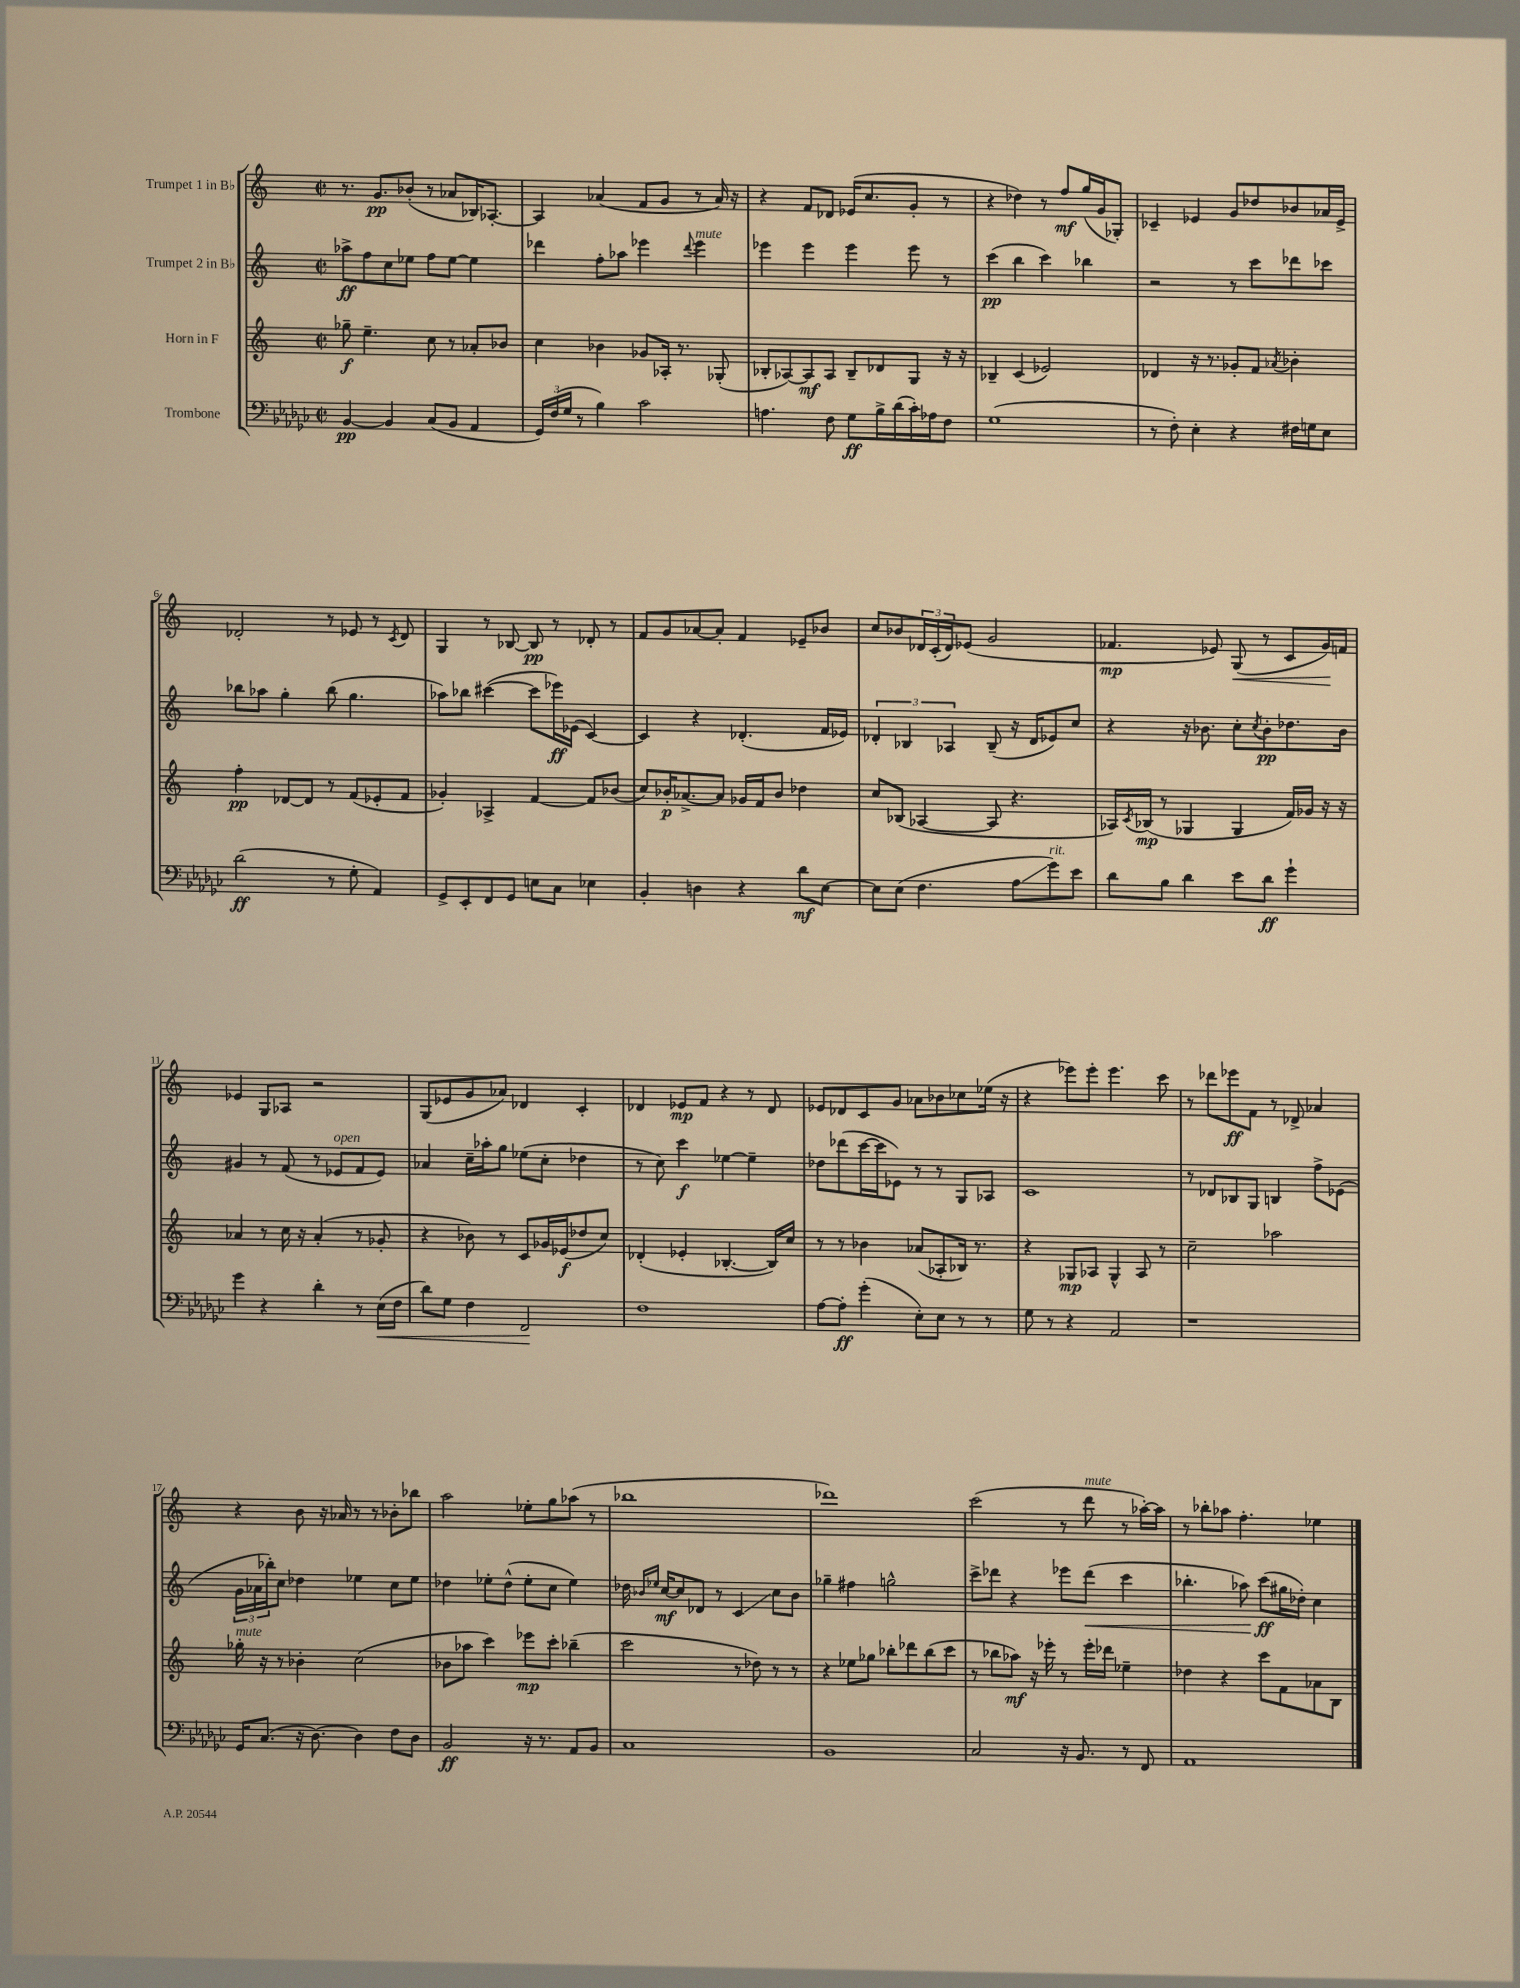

**kern	**kern	**kern	**kern
*staff4	*staff3	*staff2	*staff1
*clefF4	*clefG2	*clefG2	*clefG2
*k[b-e-a-d-g-c-]	*k[]	*k[]	*k[]
*M2/2	*M2/2	*M2/2	*M2/2
*met(c|)	*met(c|)	*met(c|)	*met(c|)
[4BB-/	8gg-~\	8aa-^\L	8.r
.	4.ee~\	8ff\	.
.	.	.	8.g/L
4BB-/]	.	8cc\	.
.	.	8ee-\J	(8b-'/J
(8C-/L	8cc\	8ff\L	8r
8BB-/J	8r	[8ee-\J	8a-/L
4AA-/	8a-'/L	4ee-\]	16B-/K)
.	.	.	[8.A-'/J
.	8b-/J	.	.
=	=	=	=
24GG-/LL)	4cc\	4ddd-\	4A-/]
(24F/	.	.	.
24G-/JJ	.	.	.
8r	.	.	.
4B-\)	4b-\	8ff'\L	(4a-/
.	.	8aa-\J	.
2c-\	8g-/L	4eee-\	8f/L
.	16A-'/Jk	.	8g/J
.	8.r	.	.
.	.	8qqddd-/	.
.	.	4eee-\	8r
.	(8G-'/	.	16a-/)
.	.	.	16r
=	=	=	=
4.A\	8B-'/L	4eee-\	4r
.	[8A-/)	.	.
.	8A-/]	4eee-\	8f/L
8F\	8A-/J	.	8d-/J
8G-\L	8B-~/L	4eee-\	(16e-/LK
.	.	.	8.cc/
16B-^\L	8d-/	.	.
(16d-\	.	.	.
16c-'\)	8G/J	8eee-\	8g'/J
16A-\J	.	.	.
8F\J	16r	8r	8r
.	16r	.	.
=	=	=	=
(1G-	4B-~/	(4ccc\	4r
.	(4c/	4bb\	4dd-\)
.	2e-/)	4ccc\)	8r
.	.	.	8ff/L
.	.	4bb-\	(16gg/L
.	.	.	16g/J
.	.	.	8G-'/J)
=	=	=	=
8r	4d-/	2r	4c-~/
8F'\)	.	.	.
4E-'\	16r	.	4e-/
.	8.r	.	.
4r	8g-'/L	8r	8g/L
.	8f/J	8ccc\L	8dd-/
.	8qa-/	.	.
16F#\LL	4b-'\	8ddd-\	8b-/
16G\J	.	.	.
8E-\J	.	8ccc-\J	16a-/L
.	.	.	16e-^/JJ
=	=	=	=
(2d-\	4ff'\	8bb-\L	2d-'/
.	.	8aa-\J	.
.	[8d-/L	4gg'\	.
.	8d-/]J	.	.
8r	8r	(8bb-\	8r
8G-'\	(8f/L	4.gg\	8e-/
4AA-/)	8e-'/	.	8r
.	.	.	8qc/
.	8f/J	.	8d-/
=	=	=	=
8GG-^/L	4g-'/)	8aa-\L)	4G/
8EE-'/	.	8bb-\J	.
8FF/	4A-^/	([4ccc#\	8r
8GG-/J	.	.	[8B-/
8E\L	[4f/	8ccc#\]L	8B-/]
8C-\J	.	16eee-\L)	8r
.	.	(16e-\JJ	.
4E-\	8f/]L	[4c/)	8d-'/
.	(8b-/J	.	8r
=	=	=	=
4BB-'/	8cc/L)	4c/]	8f/L
.	16b-'/K	.	8g/
.	[8.a-^/	.	.
4D\	.	4r	[8a-/
.	8a-/]J	.	8a-'/]J
4r	16g-/LL	(4.d-'/	4f/
.	16f/J	.	.
.	8b-/J	.	.
8d-\L	4dd-\	.	8e-~/L
[8E-\J	.	16f/LL	8b-/J
.	.	16e-/JJ)	.
=	=	=	=
8E-\]L	8cc/L	6d-'/	8cc/L
(8E-\J	(8B-/J	.	8b-/
.	.	6B-/	.
4.F\	[4A-/	.	24d-/L
.	.	.	(24c'/
.	.	6A-/	24d-/J)
.	.	.	(8e-/J
.	8A-/]	(8B-~/	2g/
8A-\L	4.r	16r	.
.	.	16d-/LK	.
8g-\)	.	8e-/)	.
8e-\J	.	8cc/J	.
=	=	=	=
8d-\L	16A-/LL)	4r	4.f-/
.	8qc/	.	.
.	(16B-/JJ	.	.
8B-\J	8r	.	.
4d-\	4G-/	16r	.
.	.	8.b-\	.
.	.	.	8e-/)
8e-\L	4G-/	8cc'\L	(8G/
.	.	8qcc/	.
8d-\J	.	8b-'\	8r
4g-`\	16f/LL)	8.dd-\	8c/L
.	16g-/JJ	.	.
.	16r	.	16g/L)
.	16r	16b-\Jk	16f/JJ
=	=	=	=
4g-\	4a-/	4g#/	4e-/
4r	8r	8r	8G/L
.	16cc\	(8f/	8A-/J
.	16r	.	.
4d-'\	(4a-'/	8r	2r
.	.	8e-/L	.
8r	8r	8f/	.
(16E-\LL	8g-'/	8e-/J)	.
16F\JJ	.	.	.
=	=	=	=
8d-\L)	4r	4a-/	(8G/L
8G-\J	.	.	8e-/
4F\	8b-\)	16cc~\LL	8g/
.	.	16aa-'\J	.
.	8r	8gg\J	8a-/J)
2FF/	8c/L	(8ee-\L	4d-/
.	16g-/L	8cc'\J	.
.	(16e-/J	.	.
.	8dd-/	4dd-\	4c'/
.	8cc/J)	.	.
=	=	=	=
1F	(4d-'/	8r	4d-/
.	.	8cc\)	.
.	4e-'/	4ccc\	8e-/L
.	.	.	8f/J
.	[4.B-'/	[4ee-\	4r
.	.	4ee-~\]	8r
.	16B-/]LL)	.	8d-/
.	16cc/JJ	.	.
=	=	=	=
[8A-\L	8r	8dd-\L	8e-/L
8A-'\]J	8r	(8ddd-\	8d-/
(4g-'\	4b-\	[16ccc\L	8c/
.	.	16ccc\]J	.
.	.	8e-\J)	8g/J
8E-'\L)	(8a-/L	8r	8a-\L
8E-\J	8A-'/	8r	8b-\
8r	16B-/Jk)	8G/L	8cc-\
.	8.r	.	.
8r	.	8A-/J	(16ee-\Jk
.	.	.	16r
=	=	=	=
8G-\	4r	1c	4r
8r	.	.	.
4r	8G-/L	.	8eee-\L)
.	8A-/J	.	8eee-'\J
2AA-/	4G-^^/	.	4.eee-\
.	8A-/	.	.
.	8r	.	8ccc\
=	=	=	=
1r	2cc~\	8r	8r
.	.	8d-/L	8ddd-\L
.	.	8B-/	8eee-\
.	.	8G/J	8f\J
.	2aa-\	4B/	8r
.	.	.	8d-^/
.	.	8ff^\L	4a-/
.	.	(8e-\J	.
=	=	=	=
16GG-/LK	16gg-'\	24g\LL	4r
.	.	24a-\	.
(8.C-/J	16r	.	.
.	.	24bb-'\J)	.
.	8r	8cc\J	.
16r	4b-'\	4dd-\	8b\
[8.D-\)	.	.	.
.	.	.	16r
.	.	.	16a-/
4D-\]	(2cc\	4ee-\	8r
.	.	.	8r
8F\L	.	8cc\L	8b-'\L
8D-\J	.	8ee-\J	8bb-\J
=	=	=	=
2BB-/	8b-\L	4dd-\	2aa\
.	8aa-\J	.	.
.	4ccc\)	8ee-'\L	.
.	.	(8dd-^^\J	.
16r	8eee-\L	8ee-'\L	8ee-'\L
8.r	.	.	.
.	8ccc'\J	8cc\J	8gg\
8AA-/L	(4bb-~\	4ee-\)	(8aa-\J
8BB-/J	.	.	8r
=	=	=	=
1C-	2ccc\	16dd-\	1bb-
.	.	16qqb-/LL	.
.	.	16qqee-/JJ	.
.	.	[16cc/LK	.
.	.	8cc/]	.
.	.	8d-/J	.
.	.	8r	.
.	8r	4c/	.
.	8dd-\)	.	.
.	8r	8cc\L	.
.	8r	8b-\J	.
=	=	=	=
1BB-	4r	4gg-~\	1ddd-)
.	8ee-\L	4ff#\	.
.	8gg-\J	.	.
.	8bb-'\L	2gg^^\	.
.	8ddd-\	.	.
.	(8bb-\	.	.
.	8ccc\J	.	.
=	=	=	=
2C-/	8r	8ccc^\L	(2ccc\
.	8bb-\L	8ddd-\J	.
.	8aa-\J)	4r	.
.	16r	.	.
.	16eee-'\	.	.
16r	8r	8eee-\L	8r
8.BB-/	.	.	.
.	16eee-'\LL	(8ddd-\J	8ddd\
.	16ddd-\JJ	.	.
8r	4ee-~\	4ccc\	8r
8FF/	.	.	[16aa-'\LL)
.	.	.	16aa-\]JJ
=	=	=	=
1AA-	4dd-\	4.bb-'\	8r
.	.	.	8bb-'\L
.	4r	.	8aa-\J
.	.	8aa-\)	4.ff'\
.	8ccc\L	(8ccc\L	.
.	8f\	16gg#\L	.
.	.	16dd-'\JJ)	.
.	8a-\	4cc\	4ee-\
.	8B\J	.	.
==	==	==	==
*-	*-	*-	*-
